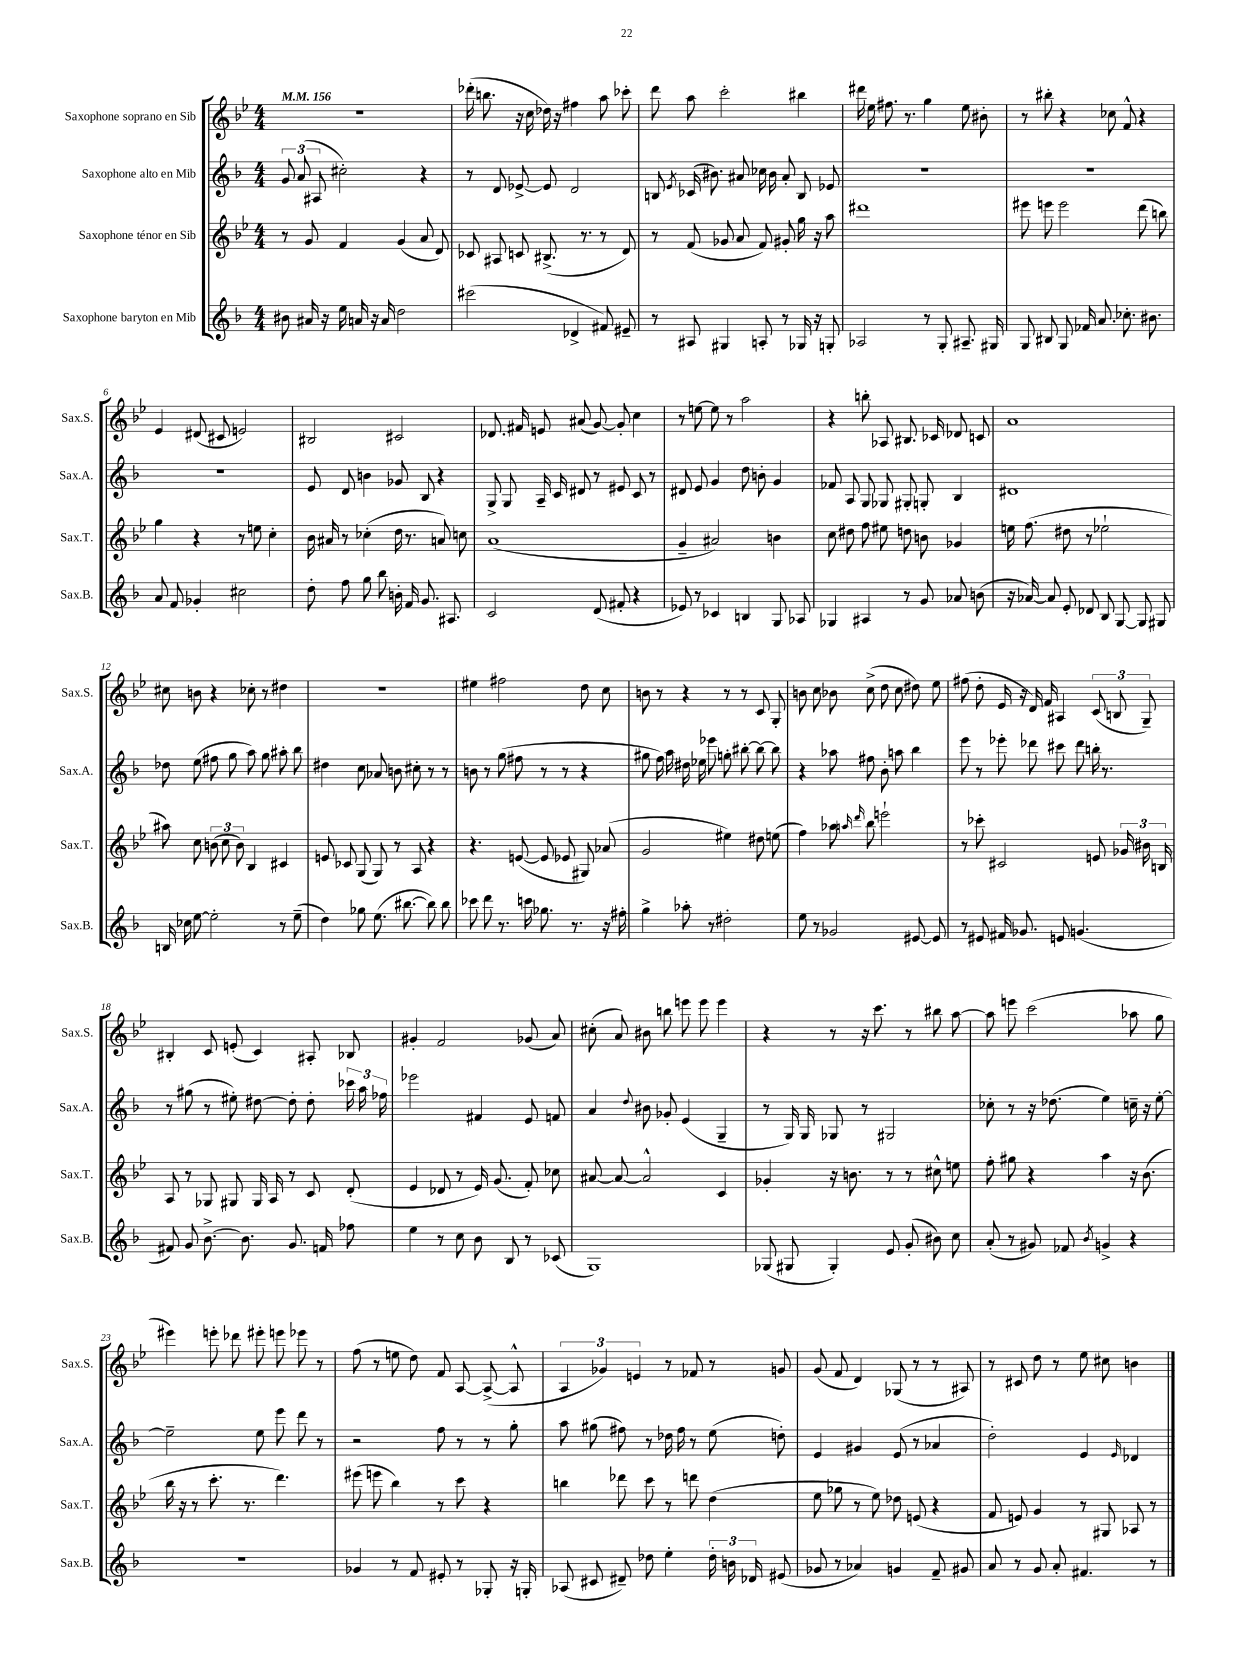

**kern	**kern	**kern	**kern
*staff4	*staff3	*staff2	*staff1
*clefG2	*clefG2	*clefG2	*clefG2
*k[b-]	*k[b-e-]	*k[b-]	*k[b-e-]
*M4/4	*M4/4	*M4/4	*M4/4
*MM156	*MM156	*MM156	*MM156
8b#	8r	12g	1r
.	.	(12a	.
16a#	8g	.	.
.	.	12A#	.
16r	.	.	.
16ee	4f	2cc#')	.
16a	.	.	.
16r	.	.	.
16a	.	.	.
2dd	(4g	.	.
.	8a	4r	.
.	8d)	.	.
=	=	=	=
(2ccc#	8c-	8r	(16ddd-'
.	.	.	8.bb
.	8A#	8d	.
.	8c	[8e-^	16r
.	.	.	16cc
.	(8.B#^	8e-]	16dd-)
.	.	.	16r
4d-^	.	2d	4ff#
.	8.r	.	.
8f#)	8r	.	8aa
8e#~	8d)	.	8ccc-'
=	=	=	=
8r	8r	8B	8ddd
.	.	8qe	.
8A#	(8f	(16c-	8aa
.	.	8.b#)	.
4G#	8g-	.	2ccc'
.	8a	8a#	.
8A'	8f)	16cc-	.
.	.	16b#	.
8r	8g#'	8a#'	.
16G-	16gg	8B	4bb#
16r	16r	.	.
8G'	8aa	8e-	.
=	=	=	=
2A-	1ddd#	1r	16ddd#
.	.	.	16ee-
.	.	.	8.ff#
.	.	.	8.r
8r	.	.	4gg
8G'	.	.	.
8.A#~	.	.	8ee-
.	.	.	8b#'
16G#	.	.	.
=	=	=	=
8G	8eee#	1r	8r
8B#	8eee	.	8bb#'
8G	2eee	.	4r
16f-	.	.	.
8.a	.	.	.
.	.	.	8cc-
8.cc-'	.	.	8f^^
.	(8ddd	.	4r
8.b#	.	.	.
.	8bb)	.	.
=	=	=	=
8a	4gg	1r	4e-
8f	.	.	.
4g-'	4r	.	(8d#
.	.	.	8c#
2cc#	8r	.	2e)
.	8ee	.	.
.	4cc'	.	.
=	=	=	=
8dd'	16b-	8e	2B#
.	16a#	.	.
8ff	8r	8d	.
8gg	(4cc-'	4b	.
8bb-	.	.	.
16b'	16dd	8g-	2c#
16f	8.r	.	.
8.g	.	8B-	.
.	8a)	4r	.
8.A#	.	.	.
.	8cc	.	.
=	=	=	=
2c	(1a	8G^	8.d-
.	.	8G	.
.	.	.	16f#
.	.	16A~	8e
.	.	16c	.
.	.	8d#	(8a#
(8d	.	8r	[8g)
8f#'	.	8e#	8g']
4r	.	8c	4cc
.	.	8r	.
=	=	=	=
8e-)	4g~	8d#	8r
8r	.	8e	[8ee
4c-	2a#)	4g	8ee]
.	.	.	8r
4B	.	8dd	2aa
.	.	8b'	.
8G	4b	4g	.
8A-	.	.	.
=	=	=	=
4G-	8cc	8f-	4r
.	8dd#	8A	.
4A#	8ff	8G	8bb'
.	8ee#	8G-	8A-
8r	8dd	8G#'	8.B#
8g	8b	8G'	.
.	.	.	16c-
8a-	4g-	4B-	8d-
(8b	.	.	8c
=	=	=	=
16r	16ee	1d#	1a
[16a-)	(8.ff	.	.
8a-]	.	.	.
8e'	8dd#	.	.
8d-	8r	.	.
8B-	2ee-`	.	.
[8G	.	.	.
8G]	.	.	.
8G#	.	.	.
=	=	=	=
16B	8aa#)	8dd-	8cc#
16cc-	.	.	.
[8ee	8cc	(8ee	8b
2ee']	(12b	8ff#	4r
.	12cc	.	.
.	.	8gg	.
.	12b)	.	.
.	4B-	8aa)	8cc-'
.	.	8gg	8r
8r	4c#	8aa#'	4dd#
(8ee~	.	8bb-	.
=	=	=	=
4dd)	8e	4dd#	1r
.	8c-	.	.
8gg-	(8G	8cc	.
(8.ee	8G)	8a-	.
.	8r	8b	.
[8.bb#	.	.	.
.	8A	8cc#'	.
8bb#])	4r	8r	.
8bb#	.	8r	.
=	=	=	=
8ccc-	4.r	8b	4ee#
8ddd	.	8r	.
8.r	.	(8gg	2ff#
.	([8e	8ff#	.
16ccc	.	.	.
8.gg-	8e]	8r	.
.	8e-	8r	.
8.r	.	.	.
.	8G#)	4r	8dd
16r	(8a-	.	8cc
16ff#'	.	.	.
=	=	=	=
4gg^	2g	8gg#	8b
.	.	16ff)	8r
.	.	16aa	.
8aa-'	.	16dd#	4r
.	.	16ee-	.
8r	.	8eee-	.
2dd#'	4ee#)	8gg'	8r
.	.	[8bb#'	8r
.	8dd#	8bb#_	8c
.	(8ee	8bb#]	8G'
=	=	=	=
8ee	4ff)	4r	8b
8r	.	.	8cc
2g-	8aa-	8aa-	8b-
.	16qqaa	.	.
.	16qqddd	.	.
.	8bb-	8ff#	(8cc^
.	2eee`	8b-'	8dd
.	.	8aa	8cc
[8e#	.	4bb-	8dd#)
8e#]	.	.	8ee-
=	=	=	=
8r	8r	8eee	(8ff#
8e#	8ccc-'	8r	8dd'
16f#	2c#	8eee-'	16e-
8.g-	.	.	16r
.	.	8ddd-	16d)
.	.	.	16f
8e	.	8ccc#	4A#
(4.g	.	8ddd-	.
.	8e	16bb'	(12c
.	.	8.r	.
.	.	.	12B
.	24g-	.	.
.	24b#	.	12G~)
.	24B	.	.
=	=	=	=
8f#)	8A	8r	4B#'
8g	8r	(8gg#	.
[8.b-^	8G-	8r	8c
.	8G#	8ee#')	(8e'
8.b-]	.	.	.
.	16G#	[8dd#	4c)
.	16A	.	.
8.g	8r	8dd#']	.
.	8c	8dd#'	8A#'
16f	.	.	.
8ff-	(8d'	24ccc-	8B-
.	.	24aa	.
.	.	24ff-	.
=	=	=	=
4ee	4e-	2eee-	4g#'
8r	8d-	.	2f
8cc	8r	.	.
8b-	16e-)	4f#	.
.	(8.g	.	.
8B-	.	.	.
8r	8f')	8e	(8g-
(8c-	8cc-	8f	8a)
=	=	=	=
1G)	[8a#	4a	(8cc#'
.	8a#_	.	8a)
.	.	8qqdd	.
.	2a#^^]	8b#	8b#
.	.	8g-'	8bb
.	.	(4e	8eee
.	.	.	8eee
.	4c	4G~	4eee
=	=	=	=
(8G-	4g-'	8r	4r
8G#	.	16G)	.
.	.	16G	.
4G#')	16r	8G-	8r
.	8.b	.	.
.	.	8r	16r
.	.	.	8.ccc
8e	8r	2G#	.
(8g'	8r	.	8r
8b#)	8cc#^^	.	8bb#
8cc	8ee	.	[8aa
=	=	=	=
(8a'	8ff'	8cc-'	8aa]
8r	8gg#	8r	8eee
8g#)	4r	16r	(2ccc
.	.	(8.dd-	.
8f-	.	.	.
8qb-	.	.	.
4g^	4aa	4ee)	.
4r	16r	16cc~	8aa-
.	(8.b-	16r	.
.	.	[8ee'	8gg
=	=	=	=
1r	16bb-	2ee~]	4eee#)
.	16r	.	.
.	8r	.	.
.	8.ccc'	.	8eee'
.	.	.	8ddd-
.	8.r	.	.
.	.	8ee	8eee#'
.	4.ddd)	8eee	8eee
.	.	8ddd	8eee-
.	.	8r	8r
=	=	=	=
4g-	(8eee#	2r	(8ff
.	8eee	.	8r
8r	4bb-)	.	8ee
8f	.	.	8dd)
8e#'	8r	8ff	8f
8r	8ccc	8r	[8A
8G-'	4r	8r	(8A^_
16r	.	8gg'	8A^^]
16G'	.	.	.
=	=	=	=
(8A-	4bb	8aa	6A
8c#	.	(8gg#	.
.	.	.	6g-)
8d#~)	8ddd-	8ff#)	.
.	.	.	6e
8dd-	8ccc	8r	.
4ee'	8r	16dd-	8r
.	.	16ff#	.
.	8ddd	8r	8f-
24dd-'	(4dd	(8ee	8r
24b	.	.	.
24d-	.	.	.
(8e#	.	8dd')	8g
=	=	=	=
8g-	8ee-	4e	(8g
8r	8gg-	.	8f
4a-)	8r	4g#	4d)
.	8ee-)	.	.
4g	8dd-	(8e	(8G-
.	(8e	8r	8r
8f~	4r	4a-	8r
8g#	.	.	8A#)
=	=	=	=
8a	8f	2dd')	8r
8r	8e)	.	8c#
8g	4g	.	8dd
8a'	.	.	8r
4.f#	8r	4e	8ee-
.	8G#	.	8cc#
.	.	16qqe	.
.	8A-	4d-	4b
8r	8r	.	.
==	==	==	==
*-	*-	*-	*-
